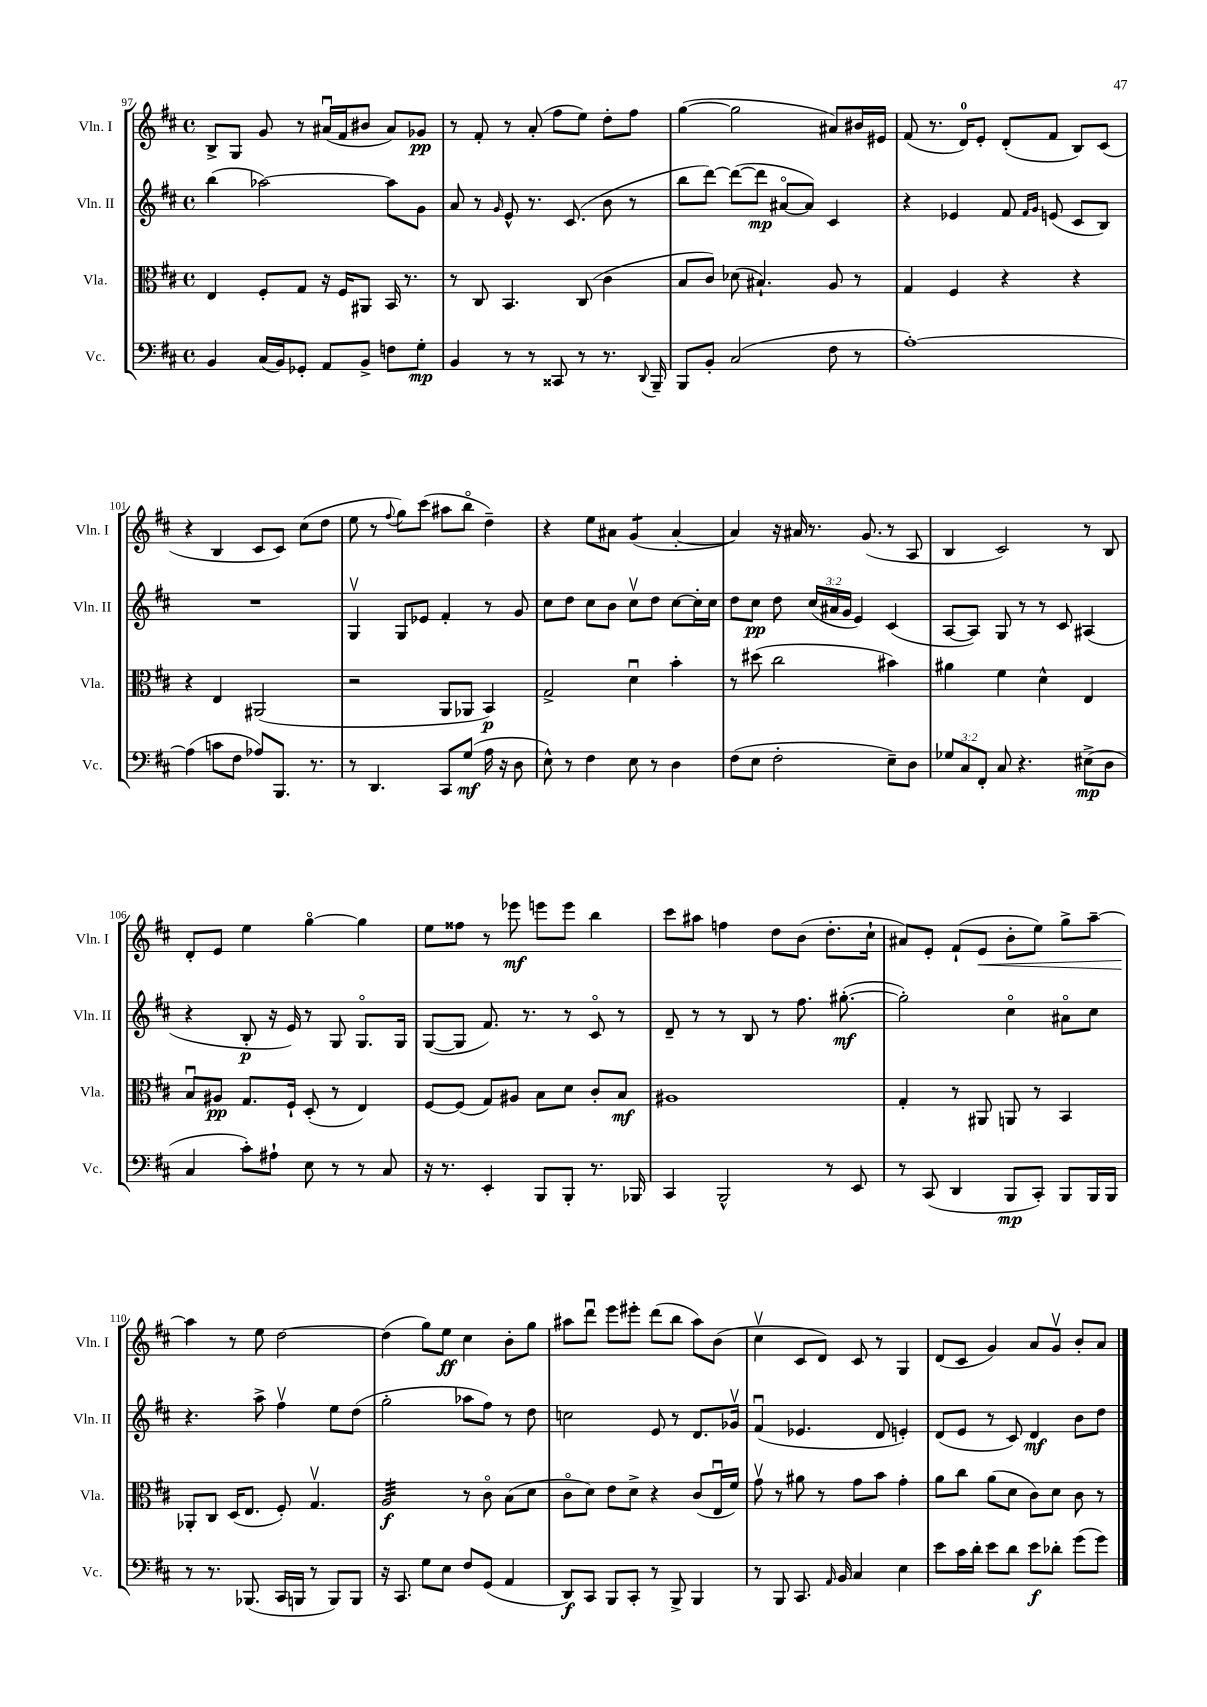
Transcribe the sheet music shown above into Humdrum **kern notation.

**kern	**kern	**kern	**kern
*staff4	*staff3	*staff2	*staff1
*clefF4	*clefC3	*clefG2	*clefG2
*k[f#c#]	*k[f#c#]	*k[f#c#]	*k[f#c#]
*M4/4	*M4/4	*M4/4	*M4/4
*met(c)	*met(c)	*met(c)	*met(c)
4BB	4E	(4bb	8B^
.	.	.	8G
(16C#	8F#'	[2aa-)	8g
16BB)	.	.	.
8GG-'	8G	.	8r
8AA	16r	.	(16a#u
.	16F#	.	16f#
8BB^	8AA#	.	8b#
8F	16BB	8aa-]	8a#)
.	8.r	.	.
8G'	.	8g	8g-
=	=	=	=
4BB	8r	8a	8r
.	8C#	8r	8f#'
.	.	16qqg	.
8r	4.BB	8e^^	8r
8r	.	8.r	(8a'
8CC##	.	.	8ff#
.	.	(8.c#	.
8r	(8C#	.	8ee)
8.r	4c#	8b	8dd'
.	.	8r	8ff#
8qqDD	.	.	.
16BBB~	.	.	.
=	=	=	=
8BBB	8B	8bb	([4gg
8BB'	8c#)	[8ddd)	.
(2C#	(8d-	(8ddd_	2gg]
.	4.B#`)	8ddd]	.
.	.	[8a#o	.
.	.	8a#])	.
8F#	8A	4c#	8a#)
8r	8r	.	16b#
.	.	.	16e#
=	=	=	=
[1A')	4G	4r	(8f#
.	.	.	8.r
.	4F#	4e-	.
.	.	.	16d)
.	.	.	8e'
.	4r	8f#	(8d'
.	.	16qqf#	.
.	.	16qqg	.
.	.	(8e	8f#
.	4r	8c#	8B)
.	.	8B)	(8c#
=	=	=	=
(4A]	4r	1r	4r
8c	4E	.	4B
8F#	.	.	.
8A-)	(2AA#	.	8c#
8.BBB	.	.	8c#)
.	.	.	(8cc#
8.r	.	.	.
.	.	.	8dd
=	=	=	=
8r	2r	4Gv	8ee
4.DD	.	.	8r
.	.	.	8qqff#
.	.	8G	8gg)
.	.	8e-	(8ccc#
8CC#	8AA	4f#'	8aa#
(8G	8AA-	.	8bbo
16A	4BB)	8r	4dd~)
16r	.	.	.
8D	.	8g	.
=	=	=	=
8E^^)	2G^	8cc#	4r
8r	.	8dd	.
4F#	.	8cc#	8ee
.	.	8b	8a#
8E	4du	8cc#v	(4g
8r	.	8dd	.
4D	4b'	[8cc#	[4a#'
.	.	16cc#']	.
.	.	16cc#	.
=	=	=	=
(8F#	8r	8dd	4a#])
8E	(8dd#	8cc#	.
2F#'	2cc#	8dd	16r
.	.	.	16a#
.	.	(24cc#	8.r
.	.	24a#	.
.	.	24g	.
.	.	4e)	.
.	.	.	(8.g
8E~)	4b#)	(4c#	8r
8D	.	.	8A
=	=	=	=
12G-	4a#	[8A	4B
12C#	.	.	.
.	.	8A])	.
12FF#'	.	.	.
8C#	4f#	8G	2c#)
4.r	.	8r	.
.	4d^^	8r	.
.	.	8c#	.
(8E#^	4E	(4A#	8r
8D	.	.	8B
=	=	=	=
4C#	8Bu	4r	8d'
.	8A#	.	8e
8c#')	8.G	8B'	4ee
8A#`	.	16r	.
.	16F#`	16e)	.
8E	(8D'	8r	[4ggo
8r	8r	8G	.
8r	4E)	8.Go	4gg]
8C#	.	.	.
.	.	16G	.
=	=	=	=
16r	[8F#	([8G	8ee
8.r	.	.	.
.	(8F#]	8G]	8ff##
4EE'	8G)	8.f#)	8r
.	8A#	.	8eee-
.	.	8.r	.
8BBB	8B	.	8eee
8BBB'	8d	8r	8eee
8.r	8c#'	8c#o	4bb
.	8B	8r	.
16BBB-	.	.	.
=	=	=	=
4CC#	1A#	8d~	8ccc#
.	.	8r	8aa#
2BBB^^	.	8r	4ff
.	.	8B	.
.	.	8r	8dd
.	.	8.ff#	(8b
8r	.	.	8.dd'
.	.	([8.gg#'	.
8EE	.	.	.
.	.	.	16cc#`
=	=	=	=
8r	4G'	2gg#'])	8a#)
(8CC#	.	.	8e'
4DD	8r	.	(8f#`
.	8AA#	.	8e
8BBB	8AA	4cc#o	8b'
8CC#')	8r	.	8ee)
8BBB	4BB	8a#o	8gg^
16BBB	.	8cc#	[8aa~
16BBB	.	.	.
=	=	=	=
8r	8AA-'	4.r	4aa]
8.r	8C#	.	.
.	(16D	.	8r
(8.BBB-	8.E	.	.
.	.	8aa^	8ee
16CC#	8F#')	4ff#v	[2dd
16BBB	.	.	.
8r	4.Gv	.	.
8BBB)	.	8ee	.
8BBB	.	(8dd	.
=	=	=	=
16r	2A	2gg'	(4dd]
8.CC#	.	.	.
8G	.	.	8gg)
8E	.	.	8ee
8F#	8r	8aa-	4cc#
(8GG	8c#o	8ff#)	.
4AA	(8B	8r	8b'
.	8d	8dd	8gg
=	=	=	=
8DD)	8c#o	2cc	8aa#
8CC#	8d)	.	8dddu
8BBB	8e	.	8eee
8CC#'	8d^	.	8eee#'
8r	4r	8e	(8ddd
8BBB^	.	8r	8bb
4BBB	(8c#	8.d	8aa#)
.	16Eu	.	(8b
.	16f#)	16g-v	.
=	=	=	=
8r	8gv	(4f#u	4cc#v
8BBB	8r	.	.
8.CC#	8a#	4.e-	8c#
.	8r	.	8d)
16qqAA	.	.	.
16BB	.	.	.
4C#	8g	.	8c#
.	8b	8d	8r
4E	4g'	4e')	4G
=	=	=	=
8e	8a	(8d	(8d
16c#	8cc#	8e	8c#
16d'	.	.	.
8e	(8a	8r	4g)
8d	8d	8c#)	.
8e	8c#)	4d	8a
8d-'	8d	.	8gv
(8g	8c#	8b	8b'
8g)	8r	8dd	8a
==	==	==	==
*-	*-	*-	*-
